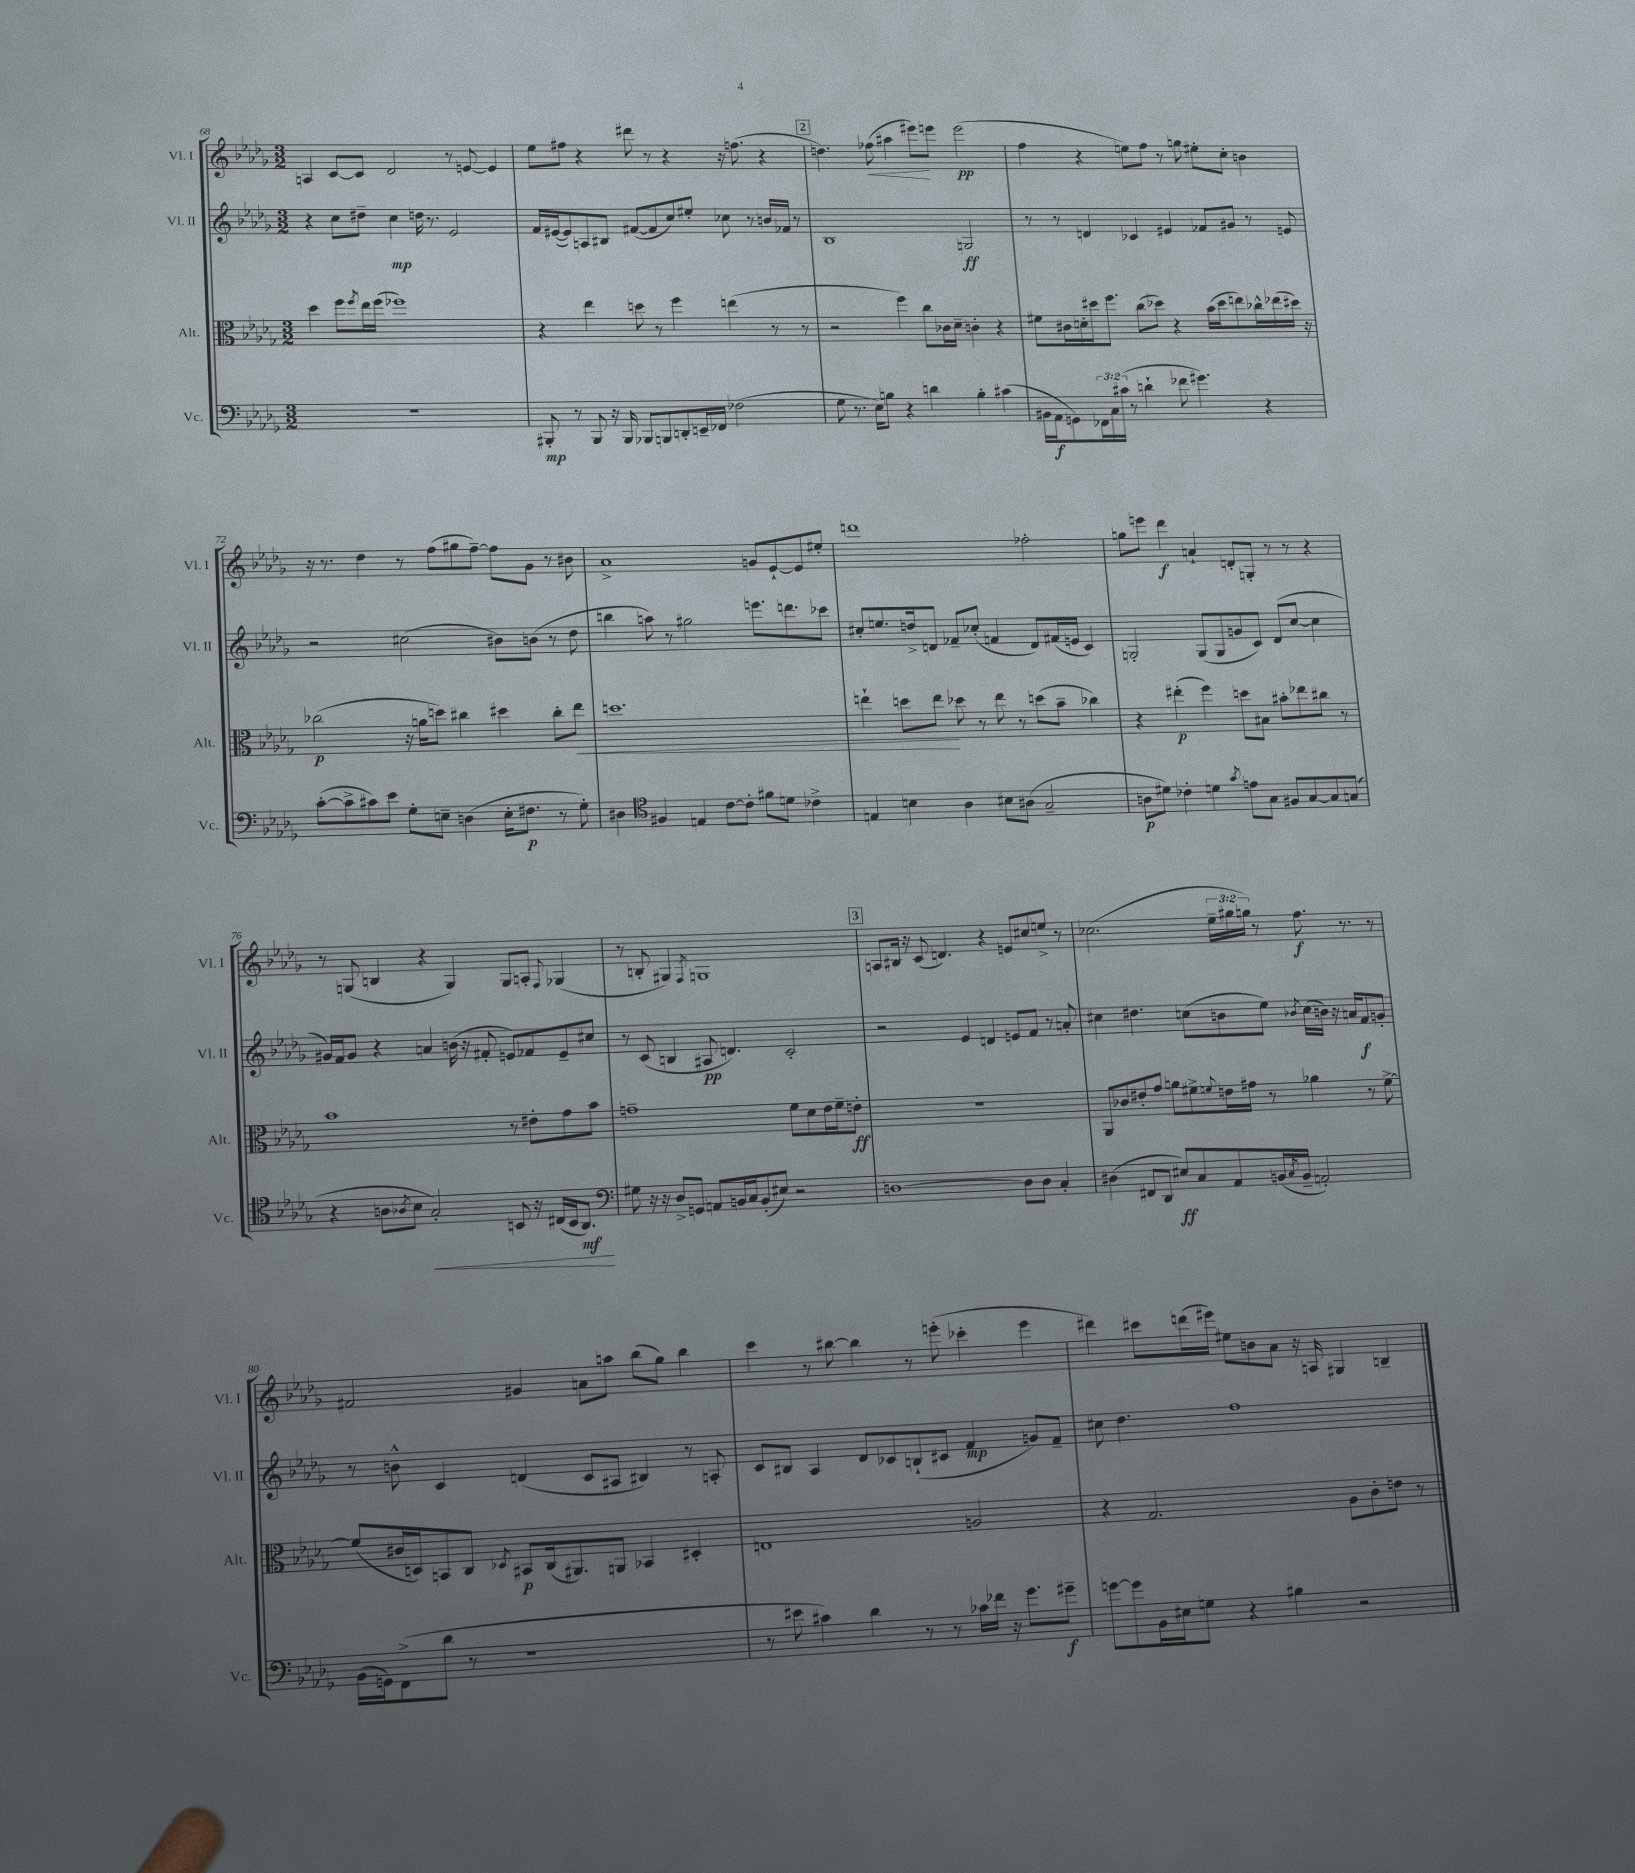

**kern	**kern	**kern	**kern
*staff4	*staff3	*staff2	*staff1
*clefF4	*clefC3	*clefG2	*clefG2
*k[b-e-a-d-g-]	*k[b-e-a-d-g-]	*k[b-e-a-d-g-]	*k[b-e-a-d-g-]
*M3/2	*M3/2	*M3/2	*M3/2
1.r	4dd-	4r	4A
.	8ff	8cc	[8c
.	8qff	.	.
.	16ee-	8dd#~	8c]
.	(16ff	.	.
.	1ff-)	4cc	2d-
.	.	16dd	.
.	.	8.r	.
.	.	2e-	8r
.	.	.	[8e
.	.	.	4e]
=	=	=	=
8BBB#'	4r	16f	8ee-
.	.	([16e#	.
8r	.	8e#])	8ff#
8BBB#	4ee-	8A	4r
16r	.	8B#	.
16BBB#	.	.	.
8BBB-	8dd	([8f#	8ddd#
8BBB	8r	8f#]	8r
8DD'	4ff	8cc)	4r
16EE~	.	8ee#'	.
16FF-	.	.	.
(2F-	(4ee	8cc-	16r
.	.	.	(8.ff
.	.	8r	.
.	8r	16b	4r
.	.	16f-	.
.	8r	8r	.
=	=	=	=
8G-	2r	1B-	4.dd)
8.r	.	.	.
16E-)	.	.	.
8B	.	.	(8ff-
4r	4ff)	.	4aa#
4d	8cc	.	8eee#)
.	16c-	.	8eee
.	16d-~	.	.
4B'	4c'	2G	(2eee
(4c#	4r	.	.
=	=	=	=
16BB#	8f#	8r	4ff
16AA-	.	.	.
8GG)	16c#	8r	.
.	16d'	.	.
24FF-	16dd#	4d	4r
24C	.	.	.
.	8.ff	.	.
(24c#	.	.	.
8r	.	.	.
4d`	(8cc	4c-	8ee)
.	8dd-)	.	8ff
8f-	4r	4e#	8r
4.g#)	.	.	8gg
.	(16b-	8f-	8ee#'
.	16dd-	.	.
.	8ee)	8g#	8cc'
4r	16cc-^^	8r	4b
.	(16ee-	.	.
.	16dd#)	8e	.
.	16r	.	.
=	=	=	=
([8c'	(2cc-	2r	16r
.	.	.	8.r
8c^]	.	.	.
8c#)	.	.	4dd-
8e-	.	.	.
8G-'	16r	(2cc#	8r
.	16a	.	.
8E~	8dd)	.	(8ff
(4D	4cc#	.	8gg#
.	.	.	[8ff~)
16E'	4dd#	8b#)	8ff]
8.F#	.	.	.
.	.	(8b	8g-
8r	8cc#'	8r	8r
8G-')	8ee-	8dd-	8b#
=	=	=	=
4D#	1.dd	4bb	1a-^
*clefC4	*	*	*
4F#	.	8aa)	.
.	.	8r	.
4E	.	2gg#	.
[8c	.	.	.
8c']	.	.	.
8f#	.	8.eee	8g
8d	.	.	[8e-`
.	.	8.ddd	.
4c-^	.	.	8e-]
.	.	8ccc-	8ee#'
=	=	=	=
4E	4ee`	8cc#'	1ddd
.	.	8.ee	.
4B	8dd	.	.
.	.	16dd^	.
.	8ee	8d	.
4A-	8dd-	8f-~	.
.	8r	(8cc-'	.
8B#	8ee	4f	.
(8A#	8r	.	.
2G-~	(8dd	8d)	2ff-'
.	8b-~	(16f#	.
.	.	16e	.
.	4cc-)	4c)	.
=	=	=	=
8A	4r	2G'	8gg
8d#)	.	.	8eee
4c-'	(4ee#'	.	4ddd-
4d	4ff)	(8G	4a`
.	.	8G	.
8qg-	.	.	.
8e	8dd	8g	8d'
8G-	8B#	8c)	8G'
8F#	8b#'	(8d-	8r
[8G-	8ee-	[8cc	8r
8G-]	8cc#	4cc]	4r
(8G	8r	.	.
=	=	=	=
4r	1b-	16g#)	8r
.	.	16f	.
.	.	8g#	(8G
8A	.	4r	4B
8qA-	.	.	.
8B-	.	.	.
2G-')	.	4a	4r
.	.	(16b	4G)
.	.	16r	.
.	.	8f#'	.
8BB	8r	8e)	8G
16r	8e#'	8f-	8A'
(16C#	.	.	.
.	.	.	8qqF
16BB	8g-	8e~	(4G-
8.AA-)	.	.	.
.	8b-	8cc#	.
=	=	=	=
*clefF4	*	*	*
8G#	1g~	8r	8r
16r	.	(8c	8B'
16r	.	.	.
8D-^	.	4B	4G#)
8GG	.	.	.
.	.	.	8qF
8AA	.	8A#	1G
16BB	.	4.d)	.
16C	.	.	.
(8BB'	.	.	.
8E#)	.	.	.
2r	8f	2c'	.
.	8d-	.	.
.	16e-	.	.
.	16f~	.	.
.	8e'	.	.
=	=	=	=
[1D	1.r	2r	8A
.	.	.	16B#
.	.	.	16r
.	.	.	(8c
.	.	.	4.d)
.	.	4e-	.
.	.	4d	4r
8D]	.	8e	8e
8D	.	8f	8cc#
4C'	.	8r	8ee^
.	.	8a'	8r
=	=	=	=
(4D#	8AA-	4cc#	(2.cc-
.	8c-	.	.
8FF#	8e#'	4.dd#	.
8DD-	8g-	.	.
8E#)	8a	.	.
8C	8f#^	(8cc	.
.	8qqf	.	.
8AA-	16e	8b	24ee-~
.	.	.	24gg#
.	16g#	.	.
.	.	.	24gg)
(16BB	8r	8ee-)	8r
8qC	.	.	.
16BB~	.	.	.
.	.	8qb-	.
2AA')	4a-	(16cc	8.ff
.	.	16b)	.
.	.	16r	.
.	.	16a	8.r
.	8r	8f	.
.	[8f^	8g'	8r
=	=	=	=
(16BB-	(8f]	8r	2f#
16GG)	.	.	.
(8FF^	16c#	8b^^	.
.	16D)	.	.
8d-	8BB	4c	.
8r	8C	.	.
.	8qD-	.	.
1r	8BB#	(4d	4g#
.	(16C	.	.
.	8.AA#)	.	.
.	.	8c	8a
.	8AA	8A#	8aa
.	4BB-	4B#)	(8bb-
.	.	.	8gg-)
.	4D#'	8r	4bb-
.	.	8A'	.
=	=	=	=
8r	1E	8c	4ccc
8e#	.	8B#	.
4c#)	.	4A-	8r
.	.	.	[8bb#
4d-	.	8d-	4bb#]
.	.	8c-	.
8r	.	(8B`	8r
8r	.	8c#	(8eee'
16c-	2A	4f	4ccc-'
16f-	.	.	.
16r	.	.	.
8.g-	.	.	.
.	.	8g)	4eee
8g#~	.	8f~	.
=	=	=	=
[8g	4r	8cc#	4ddd#)
8g]	.	4.dd-	.
16BB-	2.G-	.	8ccc#
16E#	.	.	.
8G	.	.	(16ddd
.	.	.	16eee#)
4r	.	1ff	8ee#
.	.	.	8b
4B#	.	.	8a-
.	.	.	16r
.	.	.	16A
2r	8A-	.	4G#
.	8c'	.	.
.	8e	.	4B~
.	8r	.	.
==	==	==	==
*-	*-	*-	*-
